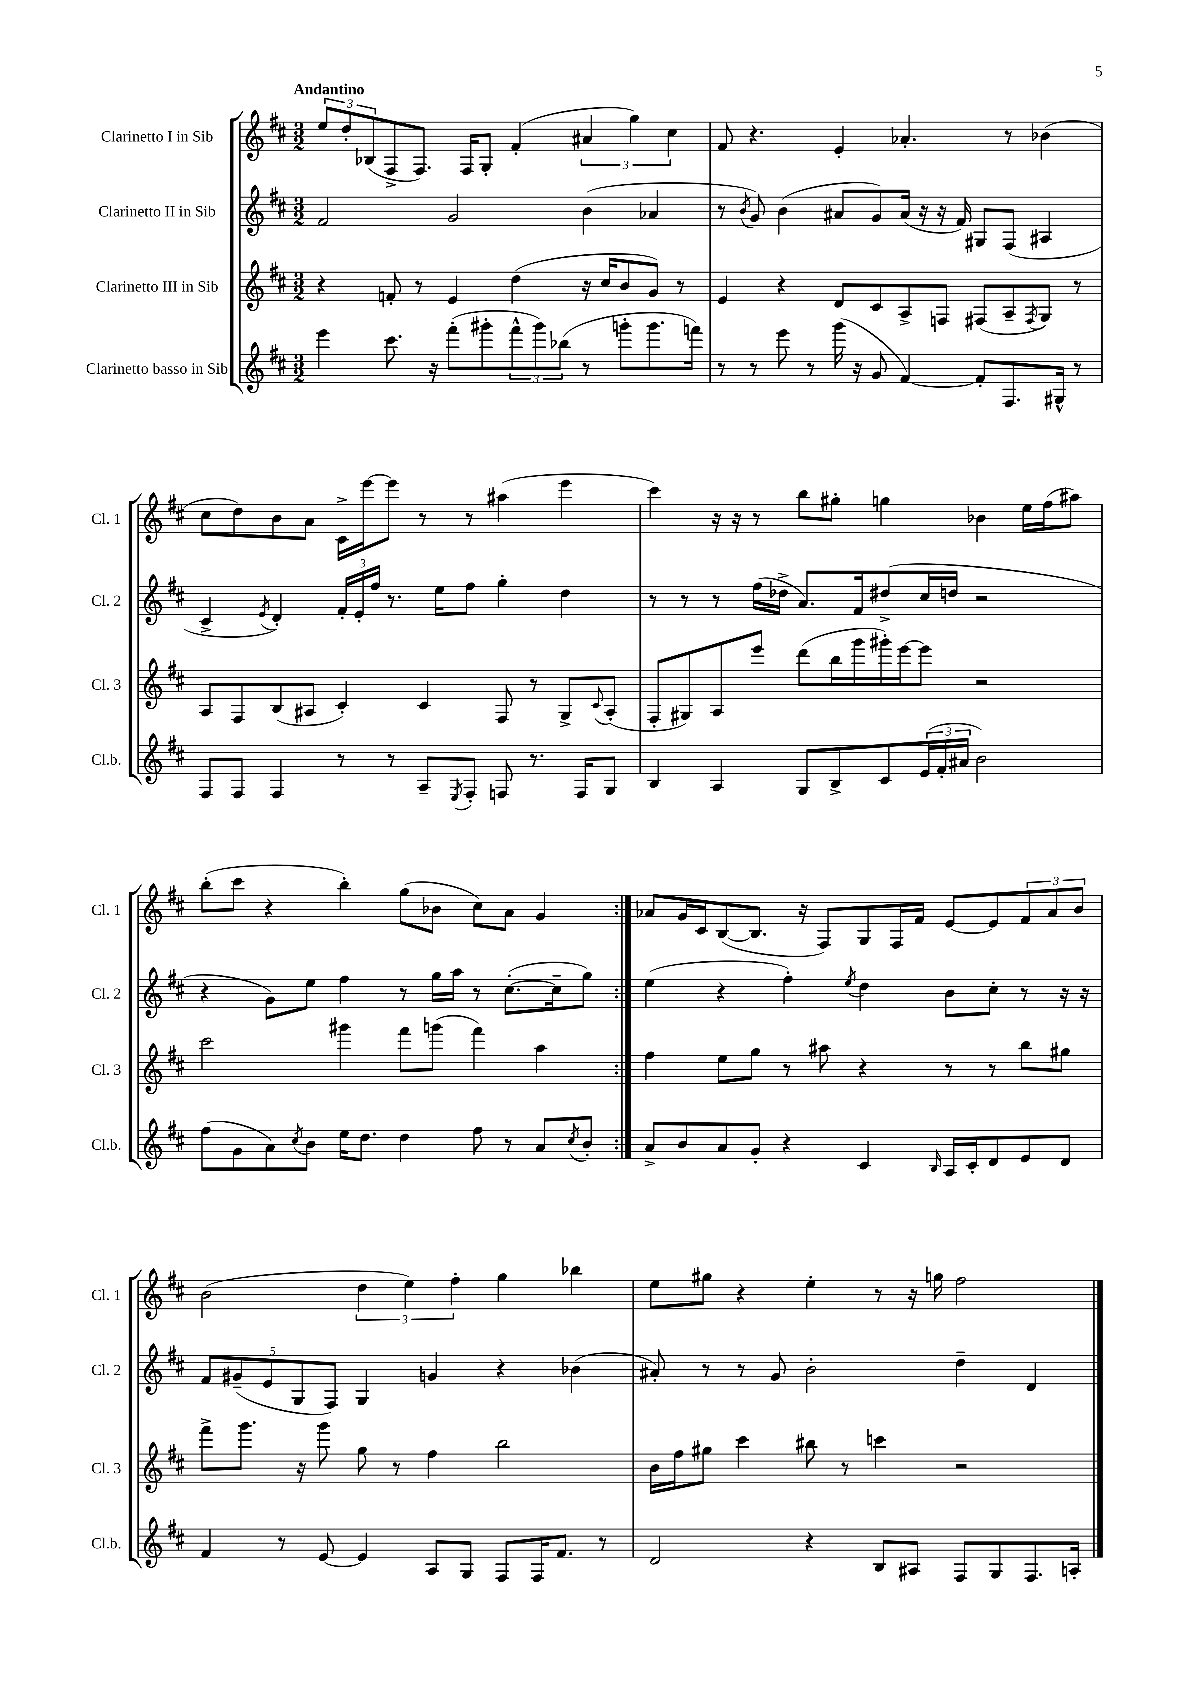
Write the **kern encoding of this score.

**kern	**kern	**kern	**kern
*staff4	*staff3	*staff2	*staff1
*clefG2	*clefG2	*clefG2	*clefG2
*k[f#c#]	*k[f#c#]	*k[f#c#]	*k[f#c#]
*M3/2	*M3/2	*M3/2	*M3/2
4eee\	4r	2f#/	12ee/L
.	.	.	12dd'/
.	.	.	(12B-/
8.ccc#\	8f'/	.	8F#^/
.	8r	.	8.F#/J)
16r	.	.	.
(8fff#'\L	4e/	2g/	.
.	.	.	16F#/LK
8ggg#'\	.	.	8G'/J
12fff#^^\	(4dd\	.	(4f#'/
12ggg#\)	.	.	.
(12bb-\J	.	.	.
8r	16r	(4b\	6a#/
.	16cc#/LK	.	.
8ggg'\L	8b/	.	.
.	.	.	6gg\)
8.ggg\	8g/J)	4a-/	.
.	.	.	6cc#\
.	8r	.	.
16fff\Jk)	.	.	.
=	=	=	=
8r	4e/	8r	8f#/
.	.	8qb/	.
8r	.	8g/)	4.r
8eee\	4r	(4b\	.
8r	.	.	.
(16ggg\	8d/L	8a#/L	4e'/
16r	.	.	.
8g/	8c#/	8g/)	.
[4f#/)	8A^/	(16a#/Jk	4.a-'/
.	.	16r	.
.	8F/J	16r	.
.	.	16f#/)	.
8f#'/]L	(8F#/L	8G#/L	.
8.F#/	8A~/	(8F#/J	8r
.	8qF#/	.	.
.	8G/J)	4A#/	(4b-\
16G#^^/Jk	.	.	.
8r	8r	.	.
=	=	=	=
8F#/L	8A/L	4c#^/	8cc#\L
8F#/J	8F#/	.	8dd\)
.	.	8qe/	.
4F#/	(8B/	4d'/)	8b\
.	8A#/J	.	8a\J
8r	4c#'/)	24f#'/LL	16c#^\LL
.	.	24e'/	.
.	.	.	[16eee\J
.	.	24ff#/JJ	.
8r	.	8.r	8eee\]J
8A~/L	4c#/	.	8r
.	.	16ee\LK	.
8qE/	.	.	.
8F#'/J	.	8ff#\J	8r
8F/	8F#/	4gg'\	(4aa#\
8.r	8r	.	.
.	8G^/L	4dd\	4eee\
16F/LK	.	.	.
.	8qqc#/	.	.
8G/J	(8A#'/J	.	.
=	=	=	=
4B/	8F#'/L	8r	4ccc#\)
.	8G#/)	8r	.
4A/	8A/	8r	16r
.	.	.	16r
.	8eee/J	(16ff#\LL	8r
.	.	16dd-^\JJ	.
8G/L	(8ddd\L	8.a/L)	8bb\L
8B^/	16bb\L	.	8gg#'\J
.	16ggg\	16f#/k	.
8c#/	16ggg#'\)	(8dd#^/	4gg\
.	[16eee\J	.	.
(24e/L	8eee\]J	16cc#/L	.
24f#'/	.	.	.
.	.	16dd/JJ	.
24a#/JJ	.	.	.
2b\)	2r	2r	4b-\
.	.	.	16ee\LL
.	.	.	(16ff#\J
.	.	.	8aa#\J)
=	=	=	=
(8ff#\L	2ccc#\	4r	(8bb'\L
8g\	.	.	8ccc#\J
8a\)	.	8g\L)	4r
8qcc#/	.	.	.
8b\J	.	8ee\J	.
16ee\LK	4ggg#\	4ff#\	4bb'\)
8.dd\J	.	.	.
4dd\	8fff#\L	8r	(8gg\L
.	(8ggg\J	16gg\LL	8b-\J
.	.	16aa\JJ	.
8ff#\	4fff#\)	8r	8cc#\L)
8r	.	([8.cc#'\L	8a\J
8a/L	4aa\	.	4g/
.	.	16cc#~\]k	.
8qcc#/	.	.	.
8b'/J	.	8gg\J)	.
=:|!	=:|!	=:|!	=:|!
8a^/L	4ff#\	(4ee\	8a-/L
8b/	.	.	16g/L
.	.	.	16c#/J
8a/	8ee\L	4r	([8B/
8g'/J	8gg\J	.	8.B/]J
4r	8r	4ff#'\)	.
.	.	.	16r
.	8aa#\	.	8F#/L)
.	.	8qee/	.
4c#/	4r	4dd\	8G/
.	.	.	16F#/L
.	.	.	16f#/JJ
16qqB/	.	.	.
16A/LL	8r	8b\L	[8e/L
16c#'/J	.	.	.
8d/	8r	8cc#'\J	8e/]
8e/	8bb\L	8r	12f#/
.	.	.	12a-/
8d/J	8gg#\J	16r	.
.	.	.	12b/J
.	.	16r	.
=	=	=	=
4f#/	8fff#^\L	10f#/L	(2b\
.	.	(10g#~/	.
.	8.ggg\J	.	.
.	.	10e/	.
8r	.	.	.
.	.	10G/	.
.	16r	.	.
[8e/	8ggg\	.	.
.	.	10F#/J)	.
4e/]	8gg\	4G/	6dd\
.	8r	.	.
.	.	.	6ee\)
8A/L	4ff#\	4g/	.
.	.	.	6ff#'\
8G/J	.	.	.
8F#/L	2bb\	4r	4gg\
16F#/K	.	.	.
8.f#/J	.	.	.
.	.	(4b-\	4bb-\
8r	.	.	.
=	=	=	=
2d/	16b\LL	8a#'/)	8ee\L
.	16ff#\J	.	.
.	8gg#\J	8r	8gg#\J
.	4ccc#\	8r	4r
.	.	8g/	.
4r	8bb#\	2b'\	4ee'\
.	8r	.	.
8B/L	4ccc\	.	8r
8A#/J	.	.	16r
.	.	.	16gg\
8F#/L	2r	4dd~\	2ff#\
8G/	.	.	.
8.F#/	.	4d/	.
16A'/Jk	.	.	.
==	==	==	==
*-	*-	*-	*-
